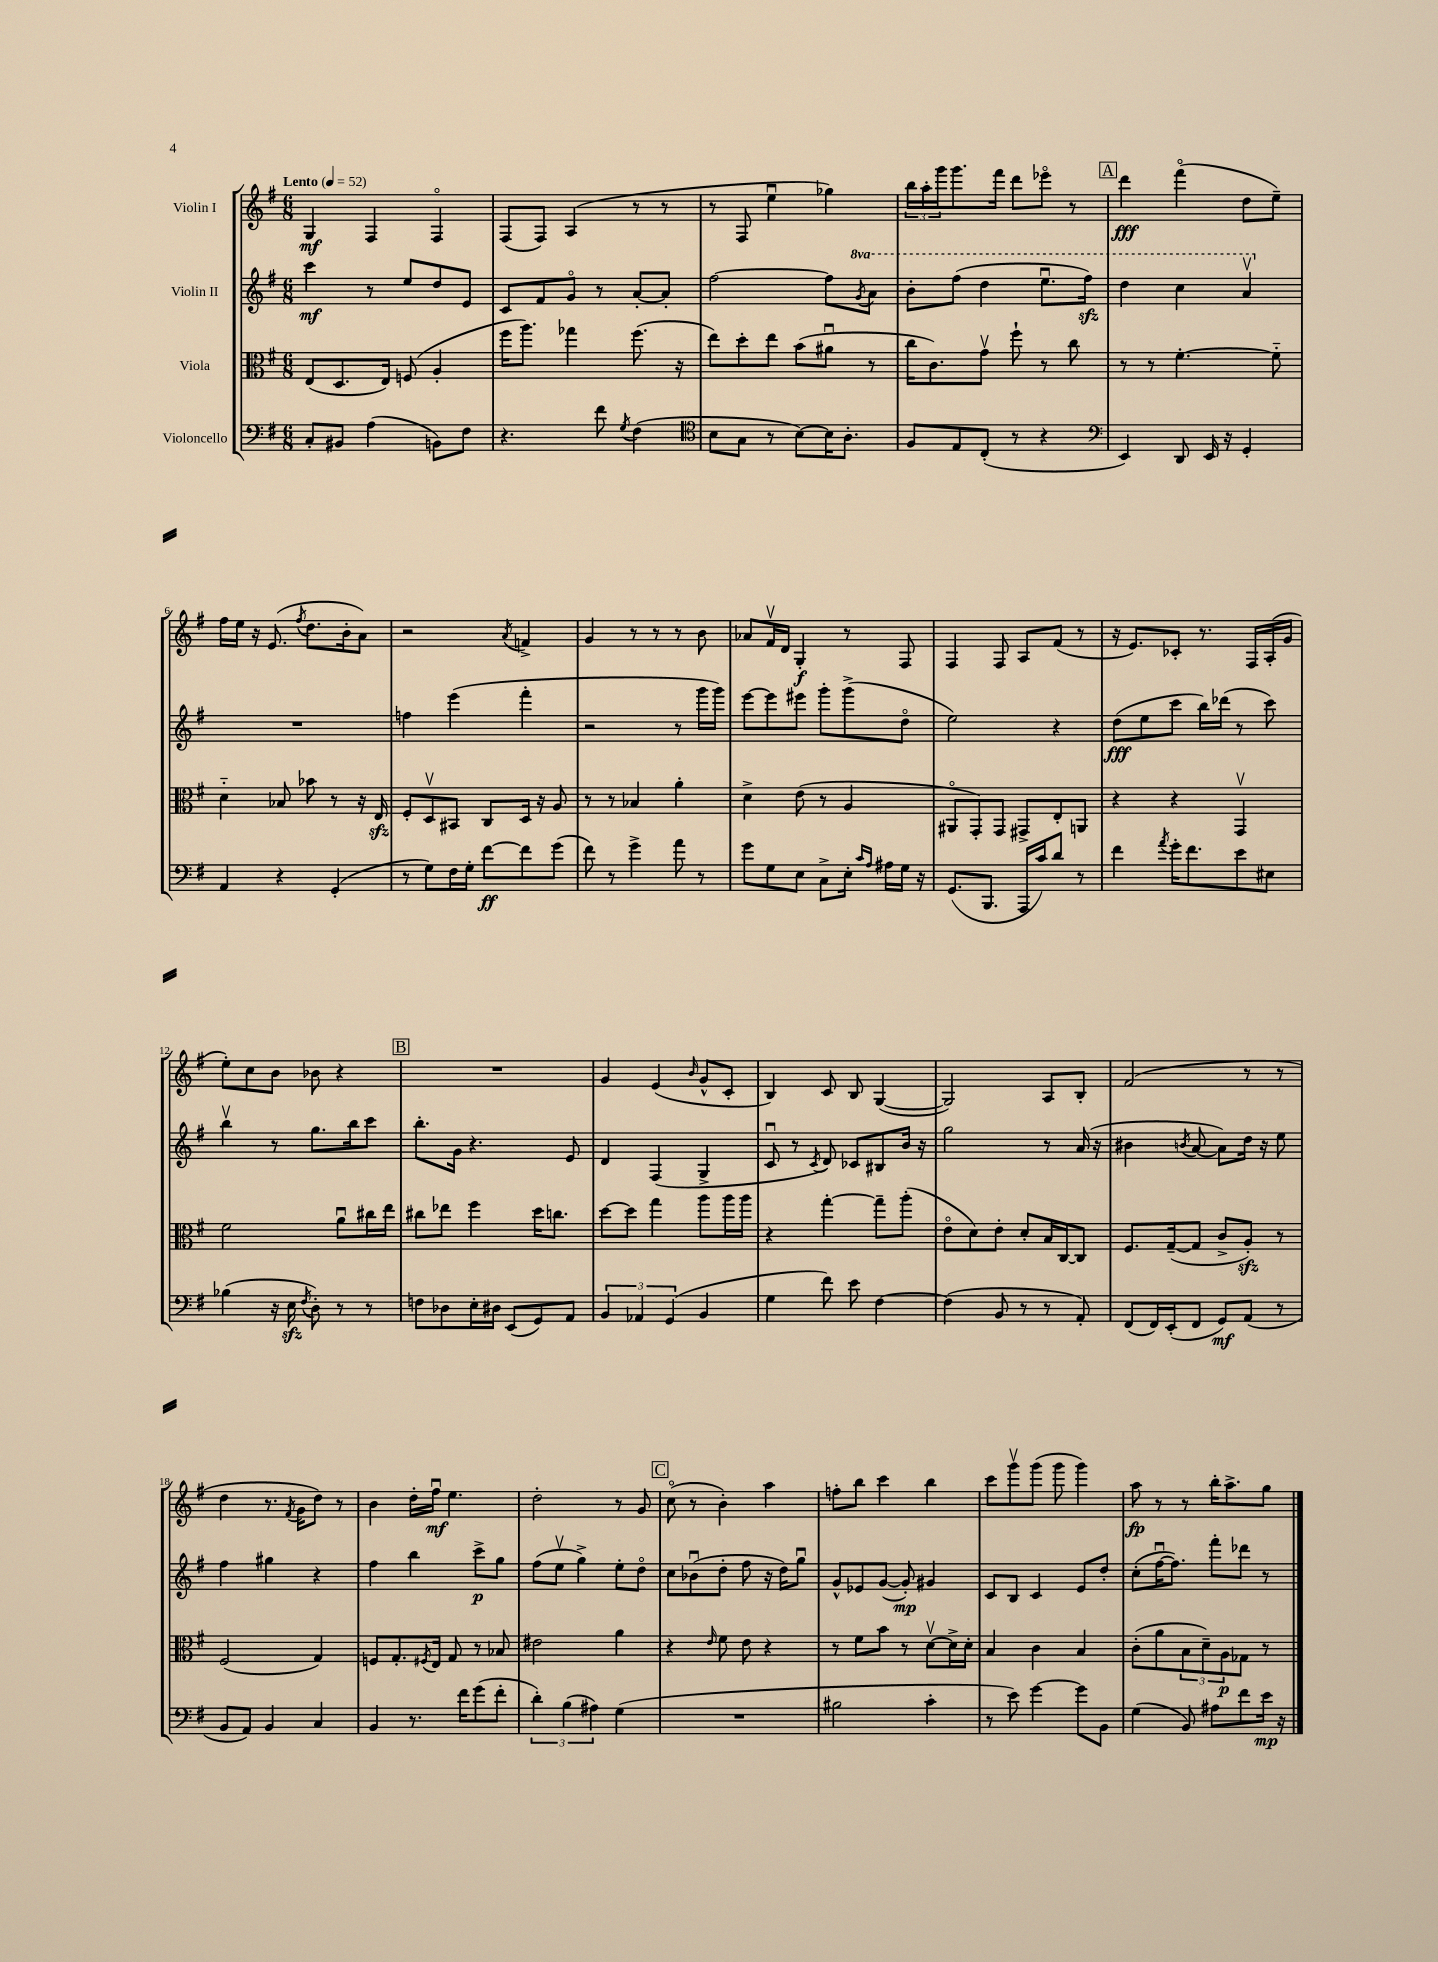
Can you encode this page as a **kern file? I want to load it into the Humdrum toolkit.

**kern	**kern	**kern	**kern
*staff4	*staff3	*staff2	*staff1
*clefF4	*clefC3	*clefG2	*clefG2
*k[f#]	*k[f#]	*k[f#]	*k[f#]
*M6/8	*M6/8	*M6/8	*M6/8
*MM52	*MM52	*MM52	*MM52
8C'	(8E	4ccc	4G
8BB#	8.D	.	.
(4A	.	8r	4F#
.	16E)	.	.
.	(8F	8ee	.
8BB)	4A'	8dd	4F#o
8F#	.	8e	.
=	=	=	=
4.r	16ff#	8c	(8F#
.	8.aa)	.	.
.	.	8f#	8F#)
.	4gg-	8go	(4A
8f#	.	8r	.
8qG	.	.	.
(4F#	(8.ff#	[8a'	8r
.	.	8a']	8r
.	16r	.	.
=	=	=	=
*clefC4	*	*	*
8B	8ee)	[2ff#	8r
8G	8dd'	.	8F#
8r	8ee	.	4eeu
[8B)	(8b	.	.
16B]	8a#u	8ff#]	4gg-)
8.A'	.	.	.
.	.	8qgg	.
.	8r	8aa	.
=	=	=	=
8F#	16cc	8bb'	24bb
.	.	.	24aa'
.	8.c)	.	.
.	.	.	24ggg
8E	.	(8fff#	8.ggg
(8C'	8gv	4ddd	.
.	.	.	16fff#
8r	8ff#`	.	8ddd
4r	8r	8.eeeu	8eee-o
.	8cc	.	8r
.	.	16fff#)	.
=	=	=	=
*clefF4	*	*	*
4EE)	8r	4ddd	4ddd
.	8r	.	.
8DD	[4.f#'	4ccc	(4fff#o
16EE	.	.	.
16r	.	.	.
4GG'	.	4aav	8dd
.	8f#'~]	.	8ee~)
=	=	=	=
4AA	4d'~	2.r	16ff#
.	.	.	16ee
.	.	.	16r
.	.	.	(8.e
4r	8B-	.	.
.	.	.	8qff#
.	8b-	.	8.dd
(4GG'	8r	.	.
.	.	.	16b'
.	16r	.	8a)
.	16E	.	.
=	=	=	=
8r	8F#'	4ff	2r
8G)	8Dv	.	.
16F#	8BB#	(4eee	.
16G'	.	.	.
[8f#	8C	.	.
.	.	.	8qa
8f#]	16D	4fff#'	4f^
.	16r	.	.
(8g	8A	.	.
=	=	=	=
8f#)	8r	2r	4g
8r	8r	.	.
4g^	4B-	.	8r
.	.	.	8r
8a	4a'	8r	8r
8r	.	16ggg	8b
.	.	16ggg)	.
=	=	=	=
8g	4d^	[8eee	8a-
8G	.	8eee]	16f#v
.	.	.	16d
8E	(8e	8eee#	4G'
8C^	8r	8ggg'	.
16E'	4A	(8ggg^	8r
16qqc	.	.	.
16qqA	.	.	.
16A#	.	.	.
16G	.	8ddo	8F#
16r	.	.	.
=	=	=	=
(8.GG	8AA#o	2ee)	4F#
.	8GG')	.	.
8.BBB	.	.	.
.	8GG	.	8F#
16AAA	8GG#^	.	8A
16c)	.	.	.
8d	8E'	4r	(8f#
8r	8AA	.	8r
=	=	=	=
4f#	4r	(8dd	16r
.	.	.	8.e)
.	.	8ee	.
8qa	.	.	.
16g'	4r	8ccc	8c-'
8.f#	.	.	.
.	.	16bb)	8.r
.	.	(16ddd-	.
8e	4GGv	8r	.
.	.	.	16F#
8E#	.	8ccc)	(16A'
.	.	.	16g
=	=	=	=
(4B-	2f#	4bbv	8ee')
.	.	.	8cc
16r	.	8r	8b
16E	.	.	.
8qF#	.	.	.
8D')	.	8.gg	8b-
8r	8au	.	4r
.	.	16bb	.
8r	16cc#	8ccc	.
.	16ee	.	.
=	=	=	=
8F	8cc#	8.bb'	2.r
8D-	8ee-	.	.
.	.	16g	.
16E'	4ff#	4.r	.
16D#	.	.	.
(8EE	.	.	.
8GG)	16dd	.	.
.	8.cc	.	.
8AA	.	8e	.
=	=	=	=
6BB	[8dd	4d	4g
.	8dd]	.	.
6AA-	.	.	.
.	4gg	(4F#	(4e
(6GG	.	.	.
.	.	.	16qqb
4BB	8aa	4G^	8g^^
.	16aa	.	8c'
.	16aa	.	.
=	=	=	=
4G	4r	8cu	4B)
.	.	8r	.
.	.	8qc	.
8f#)	[4gg'	8d)	8c
8e	.	8c-	8B
[4F#	8gg~]	8B#	([4G
.	(8aa'	16b	.
.	.	16r	.
=	=	=	=
(4F#]	8eo	2gg	2G])
.	8d)	.	.
8BB	8e'	.	.
8r	8d'	.	.
8r	16B	8r	8A
.	[16C	.	.
8AA')	8C]	(16a	8B'
.	.	16r	.
=	=	=	=
(8FF#	8.F#	4b#	(2f#
16FF#)	.	.	.
(16EE'	([16G~	.	.
.	.	8qb	.
8FF#	8G]	[8a	.
8GG)	8c^	8a])	.
(8AA	8A')	16dd	8r
.	.	16r	.
8r	8r	8ee	8r
=	=	=	=
8BB	(2F#	4ff#	4dd
8AA)	.	.	.
4BB	.	4gg#	8.r
.	.	.	8qf#
.	.	.	16g
4C	4G)	4r	8dd)
.	.	.	8r
=	=	=	=
4BB	8F	4ff#	4b
.	8.G'	.	.
8.r	.	4bb	16dd'
.	8qF#	.	.
.	16E	.	16ff#u
.	8G	.	4.ee
16f#	.	.	.
(8g	8r	8ccc^	.
8f#'	8B-	8gg	.
=	=	=	=
6d')	2e#	(8ff#	2dd'
.	.	8eev	.
(6B	.	.	.
.	.	4gg^)	.
6A#)	.	.	.
(4G	4a	8ee'	8r
.	.	8ddo	8g
=	=	=	=
2.r	4r	8cc	(8cco
.	.	(8b-u	8r
.	16qqe	.	.
.	8f#	8dd'	4b')
.	8e	8ff#	.
.	4r	16r	4aa
.	.	16dd)	.
.	.	8ggu	.
=	=	=	=
2B#	8r	8g^^	8ff'
.	8f#	8e-	8bb
.	8b	([8g	4ccc
.	8r	8g'])	.
4c'	[8dv	4g#	4bb
.	16d^]	.	.
.	16d'	.	.
=	=	=	=
8r	4B	8c	8ccc
8e)	.	8B	8gggv
[4g	4c	4c	(8ggg
.	.	.	8ggg
8g]	4B	8e	4ggg)
8BB	.	8dd'	.
=	=	=	=
(4G	(8c'	(8cc'	8aa
.	8a	[16ff#u	8r
.	.	8.ff#])	.
8BB)	12B	.	8r
.	12d~)	.	.
8A#	.	8fff#'	16bb'
.	12A	.	.
.	.	.	8.aa^
8f#	8G-	8ddd-	.
16e	8r	8r	8gg
16r	.	.	.
==	==	==	==
*-	*-	*-	*-
